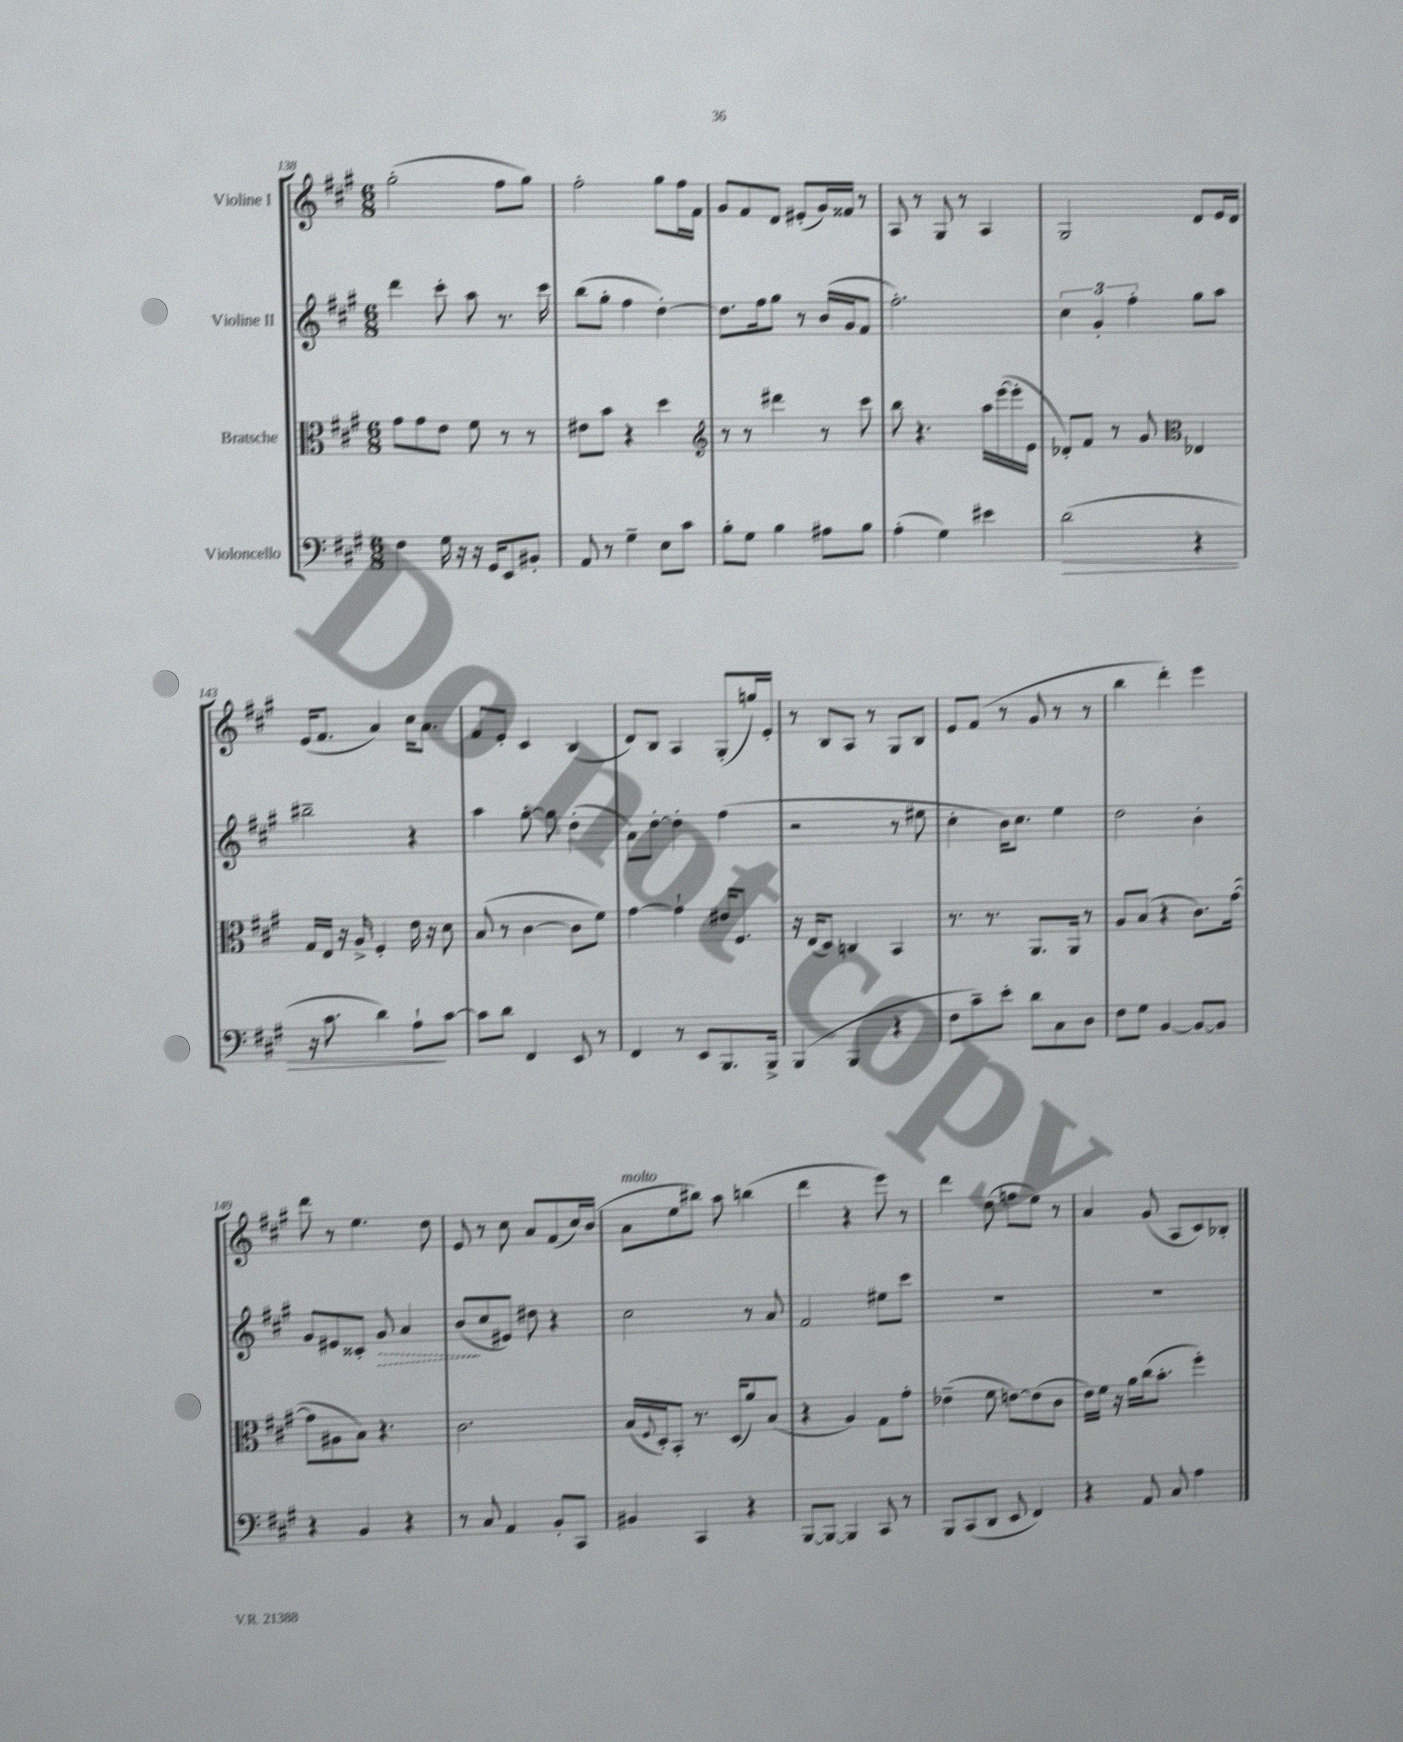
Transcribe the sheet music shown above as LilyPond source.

<<
\new StaffGroup <<
\new Staff = "s0" \with { instrumentName = "Violine I" } {
    \clef treble \key a \major \numericTimeSignature \time 6/8
    gis''2-.( fis''8 gis''8) |
    fis''2-. gis''8 fis''16 fis'16 |
    gis'8 fis'8 d'8 eis'8-.( gis'16) fisis'16 r8 |
    a8 r8 gis8 r8 a4 |
    gis2 d'8 e'16 d'16 |
    e'16( fis'8. a'4) cis''16 a'8. |
    fis'8 e'8-. cis'4 b4( |
    d'8) b8 a4 gis8-.( g''16) e'16-. |
    r8 b8 a8 r8 gis8 b8 |
    e'8 fis'8( r8 gis'8 r8 r8 |
    b''4 d'''4-.) e'''4 |
    d'''8 r8 e''4. d''8 |
    e'8 r8 cis''8 a'8 fis'8( cis''16) b'16( |
    a'8^\markup { \italic "molto" } e''8 bis''8) a''8 b''4( |
    d'''4 r4 e'''8) r8 |
    d'''4 d''8( f''8 e''8) r8 |
    a'4 gis'8( a8 cis'8) bes8-. \bar "|." |
}
\new Staff = "s1" \with { instrumentName = "Violine II" } {
    \clef treble \key a \major \numericTimeSignature \time 6/8
    d'''4 cis'''8-. a''8 r8. cis'''16 |
    b''8( gis''8-. fis''4 d''4~-.) |
    d''8. fis''16 gis''8 r8 b'16( gis'16 fis'8 |
    fis''2.-.) |
    \tuplet 3/2 { cis''4 gis'4-. fis''4-. } gis''8 a''8 |
    bis''2-- r4 |
    a''4 gis''8~-. gis''8 d''4-.( |
    a'8) d''8~-. d''4-. fis''4( |
    r2 r8 eis''8 |
    cis''4-. b'16) cis''8. e''4 |
    d''2 b'4-. |
    gis'8 eis'8 cisis'8-. \once \override Hairpin.style = #'dashed-line gis'8\> a'4 |
    b'8\!( cis''8 eis'8) dis''8 r4 |
    cis''2 r8 a'8 |
    fis'2 eis''8 cis'''8 |
    R2. |
    R2. \bar "|." |
}
\new Staff = "s2" \with { instrumentName = "Bratsche" } {
    \clef alto \key a \major \numericTimeSignature \time 6/8
    gis'8 gis'8 e'8 fis'8 r8 r8 |
    eis'8 b'8 r4 d''4 |
    \clef treble r8 r8 dis'''4 r8 cis'''8 |
    b''8 r4. a''16 e'''16~( e'''16-. e'16 |
    des'8-.) fis'8 r8 gis'8 \clef alto ees4 |
    gis16 e16 r16 a16-> fis4-. e'16 r16 d'8 |
    b8( r8 cis'4~ cis'8 fis'8) |
    gis'4~ gis'4-! eis'16 fis8. |
    r16 e16( d8) c4 b,4 |
    r8. r8. a,8. a,16 r8 |
    a8 b8( r4 cis'8.) gis'16~( |
    gis'8 ais8 b8) r4. |
    cis'2. |
    b16( \appoggiatura { fis8 } d16-.) b,8-. r8. d16( a'8) b8( |
    r4 a4) gis8 gis'8-. |
    ees'4--( fis'8 e'8~) e'8( cis'8 |
    e'16) fis'16 r16 a'16 cis''16( b'8.-. fis''4-.) \bar "|." |
}
\new Staff = "s3" \with { instrumentName = "Violoncello" } {
    \clef bass \key a \major \numericTimeSignature \time 6/8
    fis4 gis16 r16 r16 gis,16 e,8 bis,8-. |
    a,8 r8 gis4-- e8 cis'8 |
    b8-. gis8 b4 ais8 b8 |
    a4-.( gis4) eis'4 |
    d'2\>( r4 |
    r16 cis'8. d'4) a8-!\! cis'8~ |
    cis'8 d'8 fis,4 e,8 r8 |
    fis,4 r8 e,8 b,,8. b,,16-> |
    b,,4( b,,4 r4 |
    fis8 cis'8--) e'8-. d'8 cis8 d8 |
    fis8 gis8 b,4~ b,8~ b,8 |
    r4 b,4 r4 |
    r8 cis8 a,4 b,8-. cis,8 |
    bis,4 cis,4 r4 |
    b,,8~ b,,8~ b,,4 cis,8 r8 |
    b,,8 cis,8( d,8 e,8 fis,4) |
    r4 a,8 cis8 a4 \bar "|." |
}
>>
>>
\layout { \context { \Score currentBarNumber = #138 } }
